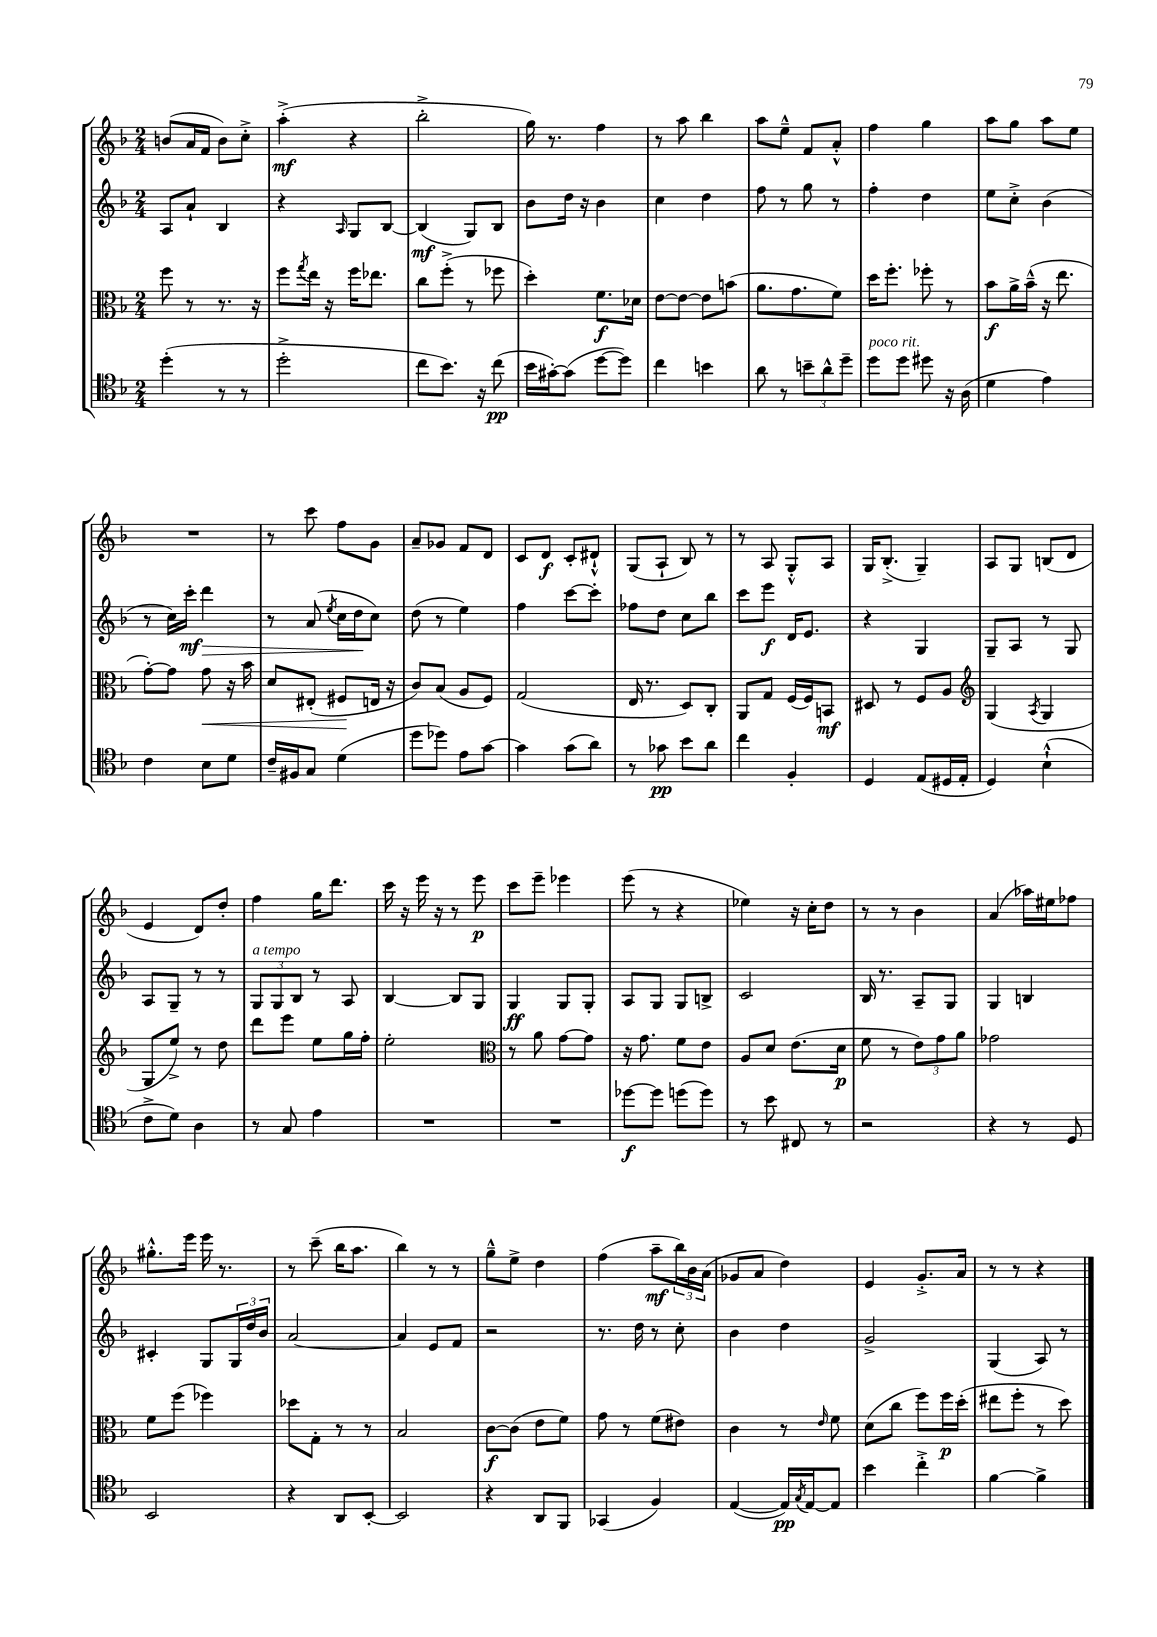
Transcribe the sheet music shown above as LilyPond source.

<<
\new StaffGroup <<
\new Staff = "s0" {
    \clef treble \key f \major \numericTimeSignature \time 2/4
    b'8( a'16 f'16 b'8) c''8-.-> |
    a''4-.->\mf( r4 |
    bes''2-.-> |
    g''16) r8. f''4 |
    r8 a''8 bes''4 |
    a''8 e''8---^ f'8 a'8-.-^ |
    f''4 g''4 |
    a''8 g''8 a''8 e''8 |
    R2 |
    r8 c'''8 f''8 g'8 |
    a'8-- ges'8 f'8 d'8 |
    c'8 d'8\f c'8-. dis'8-!-^ |
    g8( a8-! bes8) r8 |
    r8 a8 g8-.-^ a8 |
    g16 bes8.-.->( g4--) |
    a8 g8 b8( d'8 |
    e'4 d'8) d''8-. |
    f''4 g''16 d'''8. |
    c'''16 r16 e'''16 r16 r8 e'''8\p |
    c'''8 e'''8-- ees'''4 |
    e'''8( r8 r4 |
    ees''4) r16 c''16-. d''8 |
    r8 r8 bes'4 |
    a'4( aes''16) eis''16 fes''8 |
    gis''8.-.-^ e'''16 e'''16 r8. |
    r8 c'''8--( bes''16 a''8. |
    bes''4) r8 r8 |
    g''8---^ e''8-> d''4 |
    f''4( a''8--\mf \tuplet 3/2 { bes''16) bes'16 a'16( } |
    ges'8 a'8 d''4) |
    e'4 g'8.-.-> a'16 |
    r8 r8 r4 \bar "|." |
}
\new Staff = "s1" {
    \clef treble \key f \major \numericTimeSignature \time 2/4
    a8 a'8-! bes4 |
    r4 \grace { a16 } g8 bes8~ |
    bes4\mf( g8) bes8 |
    bes'8 d''16 r16 bes'4 |
    c''4 d''4 |
    f''8 r8 g''8 r8 |
    f''4-. d''4 |
    e''8 c''8-.-> bes'4( |
    r8 c''16) c'''16-.\mf d'''4\> |
    r8 a'8( \acciaccatura { e''8 } c''16 d''16\! c''8) |
    d''8( r8 e''4) |
    f''4 c'''8~ c'''8-. |
    fes''8 d''8 c''8 bes''8 |
    c'''8 e'''8\f d'16 e'8. |
    r4 g4 |
    g8-- a8 r8 g8 |
    a8 g8-- r8 r8 |
    \tuplet 3/2 { g8^\markup { \italic "a tempo" } g8 bes8 } r8 a8 |
    bes4~ bes8 g8 |
    g4\ff g8 g8-. |
    a8 g8 g8 b8-> |
    c'2 |
    bes16 r8. a8-- g8 |
    g4 b4 |
    cis'4-. g8 \tuplet 3/2 { g16 d''16 bes'16 } |
    a'2~ |
    a'4 e'8 f'8 |
    r2 |
    r8. d''16 r8 c''8-. |
    bes'4 d''4 |
    g'2-> |
    g4( a8) r8 \bar "|." |
}
\new Staff = "s2" {
    \clef alto \key f \major \numericTimeSignature \time 2/4
    f''8 r8 r8. r16 |
    f''8 \acciaccatura { g''8 } e''16 r16 f''16 ees''8. |
    c''8 f''8-.->( r8 fes''8 |
    d''4-.) f'8.\f des'16 |
    e'8~ e'8~ e'8 b'8( |
    a'8. g'8. f'8) |
    d''16 f''8.-. fes''8-. r8 |
    bes'8\f a'16-> bes'16---^( r16 e''8. |
    g'8~-.) g'8 g'8\< r16 bes'16 |
    d'8 eis8-.( fis8\! e16 r16 |
    c'8) bes8( a8 f8) |
    g2( |
    e16 r8. d8) c8-. |
    a,8 g8 f16( f16) b,8\mf |
    dis8 r8 f8 a8 |
    \clef treble g4( \acciaccatura { a8 } g4 |
    g8 e''8->) r8 d''8 |
    d'''8 e'''8 e''8 g''16 f''16-. |
    e''2-. |
    \clef alto r8 a'8 g'8~ g'8 |
    r16 g'8. f'8 e'8 |
    a8 d'8 e'8.( d'16\p |
    f'8 r8 \tuplet 3/2 { e'8) g'8 a'8 } |
    ges'2 |
    f'8 f''8( fes''4) |
    des''8 g8-. r8 r8 |
    bes2 |
    c'8~\f c'8( e'8 f'8) |
    g'8 r8 f'8( eis'8) |
    c'4 r8 \grace { e'16 } f'8 |
    d'8( c''8 f''8) f''16\p d''16-.( |
    eis''8 f''8-. r8 d''8) \bar "|." |
}
\new Staff = "s3" {
    \clef tenor \key f \major \numericTimeSignature \time 2/4
    d''4-.( r8 r8 |
    d''2-.-> |
    c''8 bes'8.) r16 c''8\pp( |
    bes'16 gis'16~-.) gis'8( d''8~ d''8) |
    c''4 b'4 |
    a'8 r8 \tuplet 3/2 { b'8-- a'8-^ d''8-- } |
    d''8^\markup { \italic "poco rit." } d''8 dis''8 r16 a16( |
    d'4 e'4) |
    c'4 bes8 d'8 |
    c'16-- fis16 g8 d'4( |
    d''8 des''8) e'8 g'8~ |
    g'4 g'8( a'8) |
    r8 ges'8\pp bes'8 a'8 |
    c''4 f4-. |
    d4 e8( dis16 e16-. |
    d4) bes4-!-^( |
    c'8-> d'8) a4 |
    r8 g8 e'4 |
    R2 |
    R2 |
    des''8~\f des''8 d''8( d''8) |
    r8 bes'8 cis8 r8 |
    r2 |
    r4 r8 d8 |
    bes,2 |
    r4 a,8 bes,8~-. |
    bes,2 |
    r4 a,8 f,8 |
    ges,4( f4) |
    e4~( e16\pp) \acciaccatura { g8 } e16~ e8 |
    bes'4 c''4-.-> |
    f'4~ f'4-> \bar "|." |
}
>>
>>
\layout { \context { \Score \remove "Bar_number_engraver" } }
